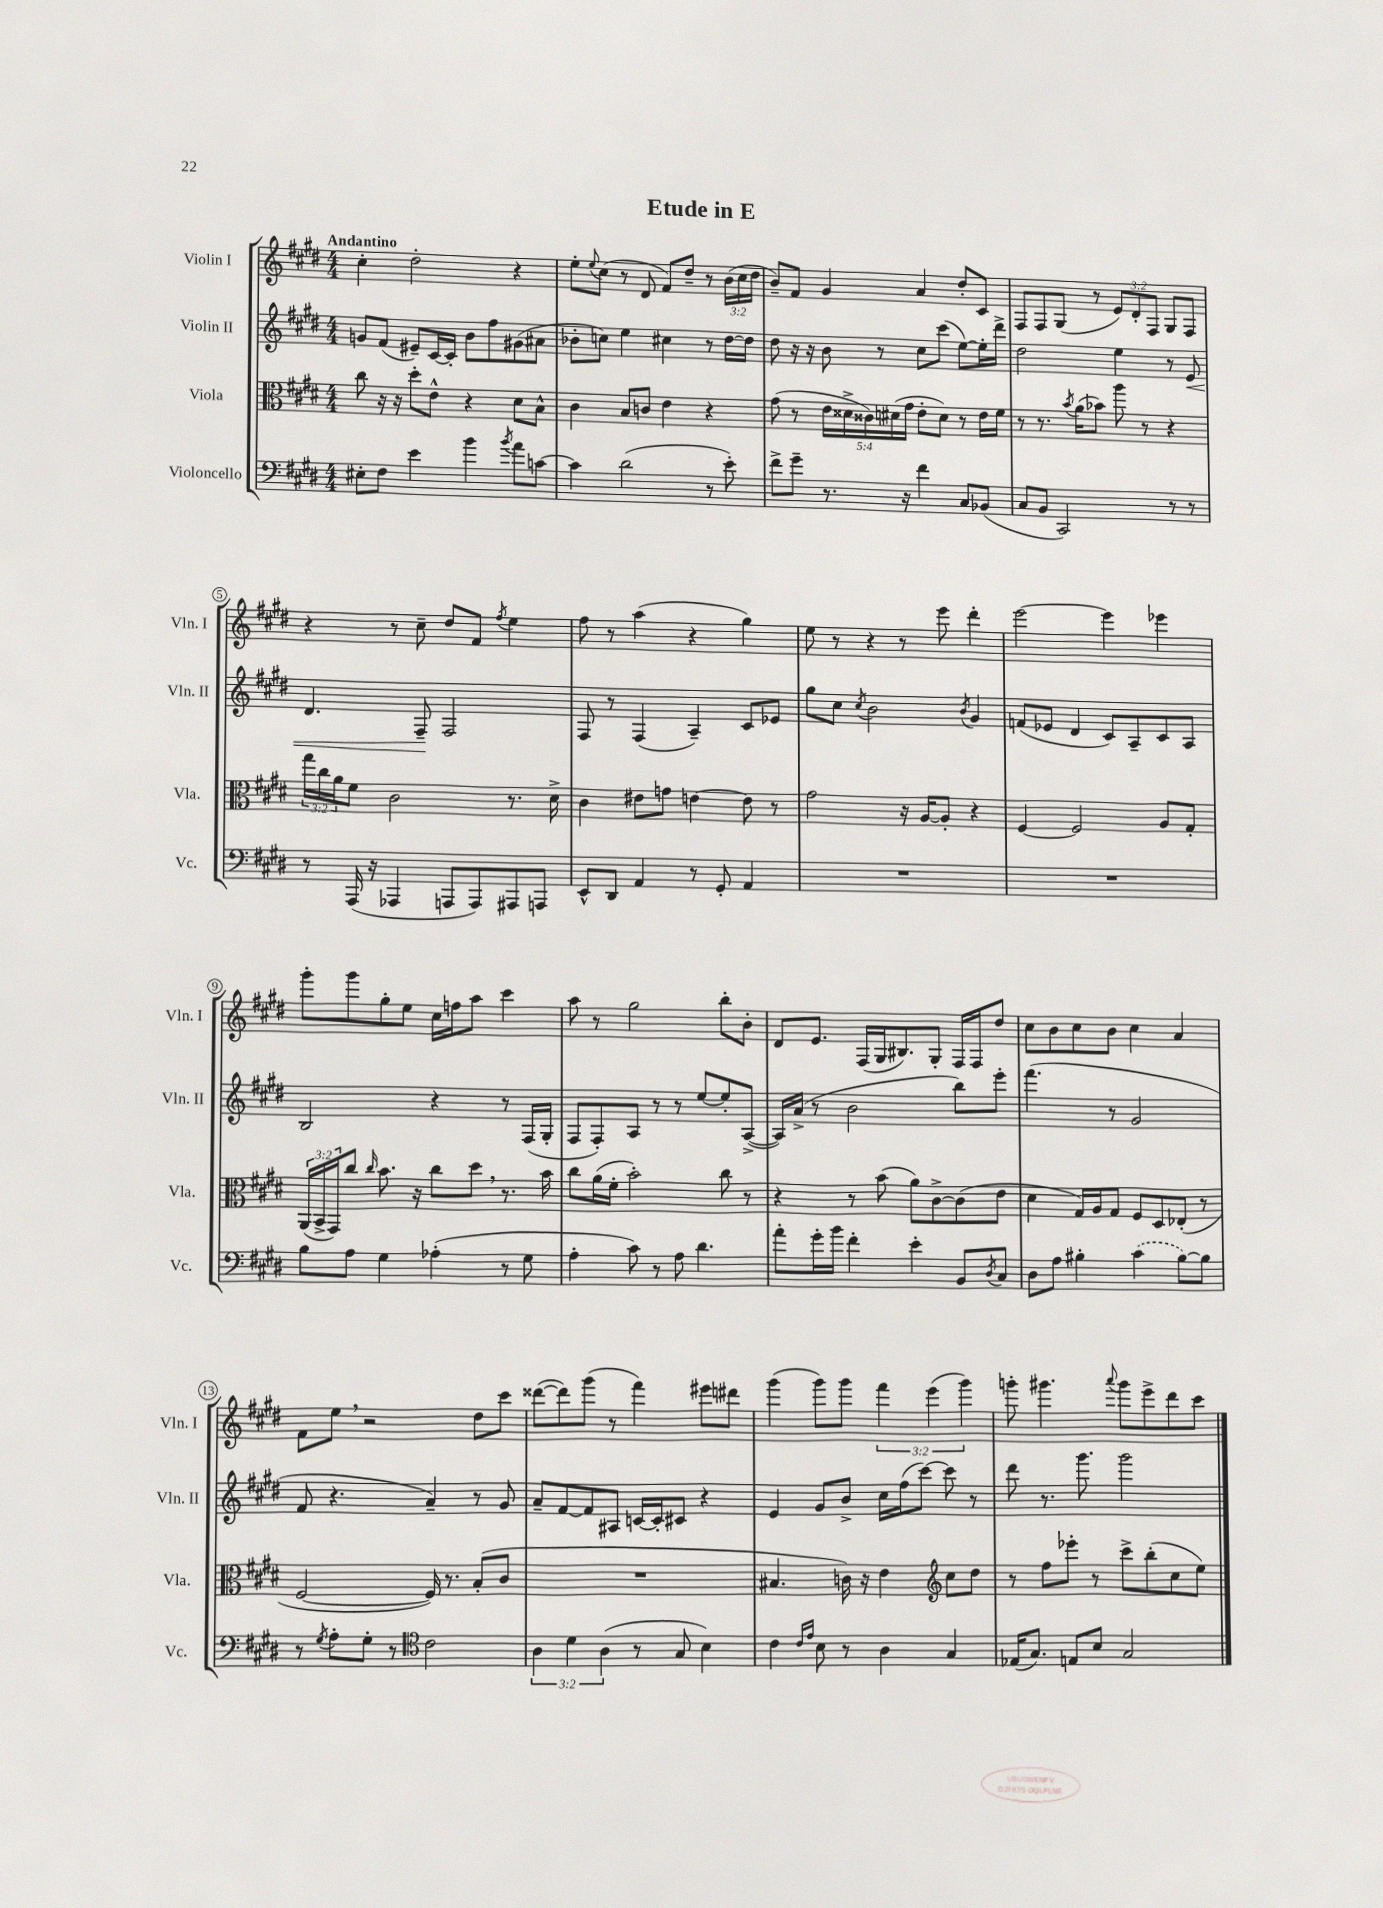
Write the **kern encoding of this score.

**kern	**kern	**kern	**kern
*staff4	*staff3	*staff2	*staff1
*clefF4	*clefC3	*clefG2	*clefG2
*k[f#c#g#d#]	*k[f#c#g#d#]	*k[f#c#g#d#]	*k[f#c#g#d#]
*M4/4	*M4/4	*M4/4	*M4/4
8E#'\L	8cc#\	8g/L	4cc#'\
8F#\J	16r	(8f#/J	.
.	16r	.	.
4e\	8dd#'\L	8e#~/L)	2dd#'\
.	8e^^\J	[16c#/L	.
.	.	16c#'/]JJ	.
4b\	4r	8b\L	.
.	.	8ff#\	.
8qb/	.	.	.
8a\L	8d#\L	(8g#\	4r
[8c\J	8B^^\J	8a#\J	.
=	=	=	=
4c\]	4c#\	8b-'\L	8ee'\L
.	.	.	8qqee/
.	.	8cc\J)	(8cc#\J
(2d#\	8B/L	4ee\	8r
.	8c/J	.	8d#/
.	4e\	4cc#\	8f#/L)
.	.	.	8dd#~/J
8r	4r	8r	8r
8e'\)	.	[16dd#\LL	(24b\LL
.	.	.	24cc#\
.	.	16dd#\]JJ	.
.	.	.	24dd#\JJ
=	=	=	=
8f#^\L	(8g#\	8dd#\	8b~/L)
8g#~\J	8r	16r	8f#/J
.	.	16r	.
8.r	20e\LL	8b\	4g#/
.	20d##^\	.	.
.	20c##\)	.	.
.	.	8r	.
.	(20d#\	.	.
16r	.	.	.
.	20g#\JJ	.	.
4f#\	8e'\L	8cc#\L	4a/
.	8d#\J)	(8ccc#\J	.
8C#/L	8r	[8ee\L)	8dd#'/L
(8BB-/J	16e\LL	16ee'\]L	8c#/J
.	16f#\JJ	16ddd#^\JJ	.
=	=	=	=
8C#/L	8r	2dd#\	8F#/L
8BB/J	8.r	.	8F#/
2CC#/)	.	.	(8G#/J
.	8qb/	.	.
.	(16a\LK	.	.
.	8b-\J)	.	8r
.	8aa\	4ee\	12e/L)
.	.	.	12d#'/
.	8r	.	.
.	.	.	12F#/J
8r	4r	8r	8G#/L
8r	.	8e/	8F#/J
=	=	=	=
8r	24gg#\LL	4.d#/	4r
.	24cc#\	.	.
.	24a\J	.	.
(16AAA/	8f#\J	.	.
16r	.	.	.
4AAA-/	2c#\	.	8r
.	.	8F#~/	8cc#~\
8AAA/L	.	2F#/	8dd#/L
8AAA/)	.	.	8f#/J
.	.	.	8qff#/
8AAA#/	8.r	.	4ee\
8AAA/J	.	.	.
.	16d#^\	.	.
=	=	=	=
8EE^^/L	4c#\	8F#/	8ff#\
8DD#/J	.	8r	8r
4AA/	8e#\L	(4F#/	(4aa\
.	8g\J	.	.
8r	[4e\	4A~/)	4r
8GG#'/	.	.	.
4AA/	8e\]	8c#/L	4gg#\)
.	8r	8e-/J	.
=	=	=	=
1r	2g#\	8gg#\L	8ee\
.	.	8cc#\J	8r
.	.	8qcc#/	.
.	.	2b\	4r
.	16r	.	8r
.	[16A/LK	.	.
.	8A'/]J	.	8eee\
.	.	8qb/	.
.	4r	4g#/	4ddd#'\
=	=	=	=
1r	[4F#/	(8f/L	[2eee\
.	.	8e-/J	.
.	2F#/]	4d#/	.
.	.	8c#/L)	4eee\]
.	.	8A~/	.
.	8A/L	8c#/	4eee-\
.	8G#'/J	8A/J	.
=	=	=	=
8B\L	(24AA/LL	2B/	8ggg#'\L
.	24BB^/	.	.
.	24GG#/J)	.	.
8A\J	8cc#/J	.	8ggg#\
.	16qqcc#/	.	.
4G#\	8.b\	.	8gg#'\
.	.	.	8ee\J
.	16r	.	.
(4A-'\	8cc#\L	4r	16cc#\LL
.	.	.	16ff\J
.	8dd#\J	.	8aa\J
8r	8.r	8r	4ccc#\
8G#\	.	(16F#/LL	.
.	16b\	16G#'/JJ	.
=	=	=	=
4A'\	8cc#\L	8F#/L	8aa\
.	(16a\L	8F#'/)	8r
.	16f#'\JJ	.	.
8c#\)	2b'\)	8A/J	2gg#\
8r	.	8r	.
8A\	.	8r	.
4.d#\	.	[8ee/L	.
.	8cc#\	8ee'/]	8bb'\L
.	8r	([8A^/J	8b'\J
=	=	=	=
8a'\L	4r	16A/]LL)	8d#/L
.	.	(16a^/JJ	.
16g#'\L	.	8r	8.e/J
16b\JJ	.	.	.
4f#'\	8r	2b\	.
.	.	.	(16F#/LL
.	(8b\	.	16G#/J
.	.	.	8.B#/)
4e'\	8a\L)	.	.
.	[8c#^\	.	8G#'/J
8BB/L	(8c#\]	8bb\L)	16F#/LL
.	.	.	16F#/J
8qD#/	.	.	.
8C#/J	8e\J	8eee'\J	8dd#/J
=	=	=	=
8D#\L	4d#\	(4.fff#\	8cc#\L
8A\J	.	.	8b\
4B#'\	16G#/LL)	.	8cc#\
.	16A/J	.	.
.	8G#/J	8r	8b\J
(4c#\	8F#/L	2g#/	4cc#\
.	8D#/	.	.
[8B#\L)	(8E-'/J	.	4a/
8B#\]J	8r	.	.
=	=	=	=
8r	[2F#/	8f#/	8f#\L
8qG#/	.	.	.
8A'\L	.	4.r	8ee\J
8G#'\J	.	.	2r
8r	.	.	.
*clefC4	*	*	*
2c#\	16F#/])	4a~/)	.
.	8.r	.	.
.	(8B'/L	8r	8dd#\L
.	8c#/J	8g#/	8ccc#\J
=	=	=	=
6A\	1r	8a~/L	([8ddd##\L
.	.	[8f#/	8ddd##\])
6d#\	.	.	.
.	.	8f#/]	(8ggg#\J
(6A\	.	.	.
.	.	8A#/J	8r
8r	.	[16c/LL	4fff#\)
.	.	16c'/]J	.
8G#/	.	8c#/J	.
4B\)	.	4r	8eee#\L
.	.	.	8ddd#\J
=	=	=	=
4c#\	4.B#/	4e/	(4ggg#\
16qqc#/LL	.	.	.
16qqe/JJ	.	.	.
8B\	.	8g#/L	8ggg#\L)
8r	16c\)	8b^/J	8ggg#\J
.	16r	.	.
4A\	4e\	16cc#\LL	6fff#\
.	.	(16ff#\J	.
.	.	[8ccc#\J)	.
.	.	.	(6eee\
*	*clefG2	*	*
4G#/	8cc#\L	8ccc#\]	.
.	.	.	6ggg#\)
.	8dd#\J	8r	.
=	=	=	=
(16E-/LK	8r	8ddd#\	8ggg'\
8.G#/J)	.	.	.
.	8ff#\L	8.r	4.ggg#\
8E/L	8eee-'\J	.	.
.	.	8.ggg#\	.
8B/J	8r	.	.
.	.	.	8qqaaa/
2G#/	8ccc#^\L	2ggg#\	8ggg#\L
.	(8bb'\	.	8eee^\
.	8cc#\	.	8ddd#\
.	8ee\J)	.	8ccc#\J
==	==	==	==
*-	*-	*-	*-
